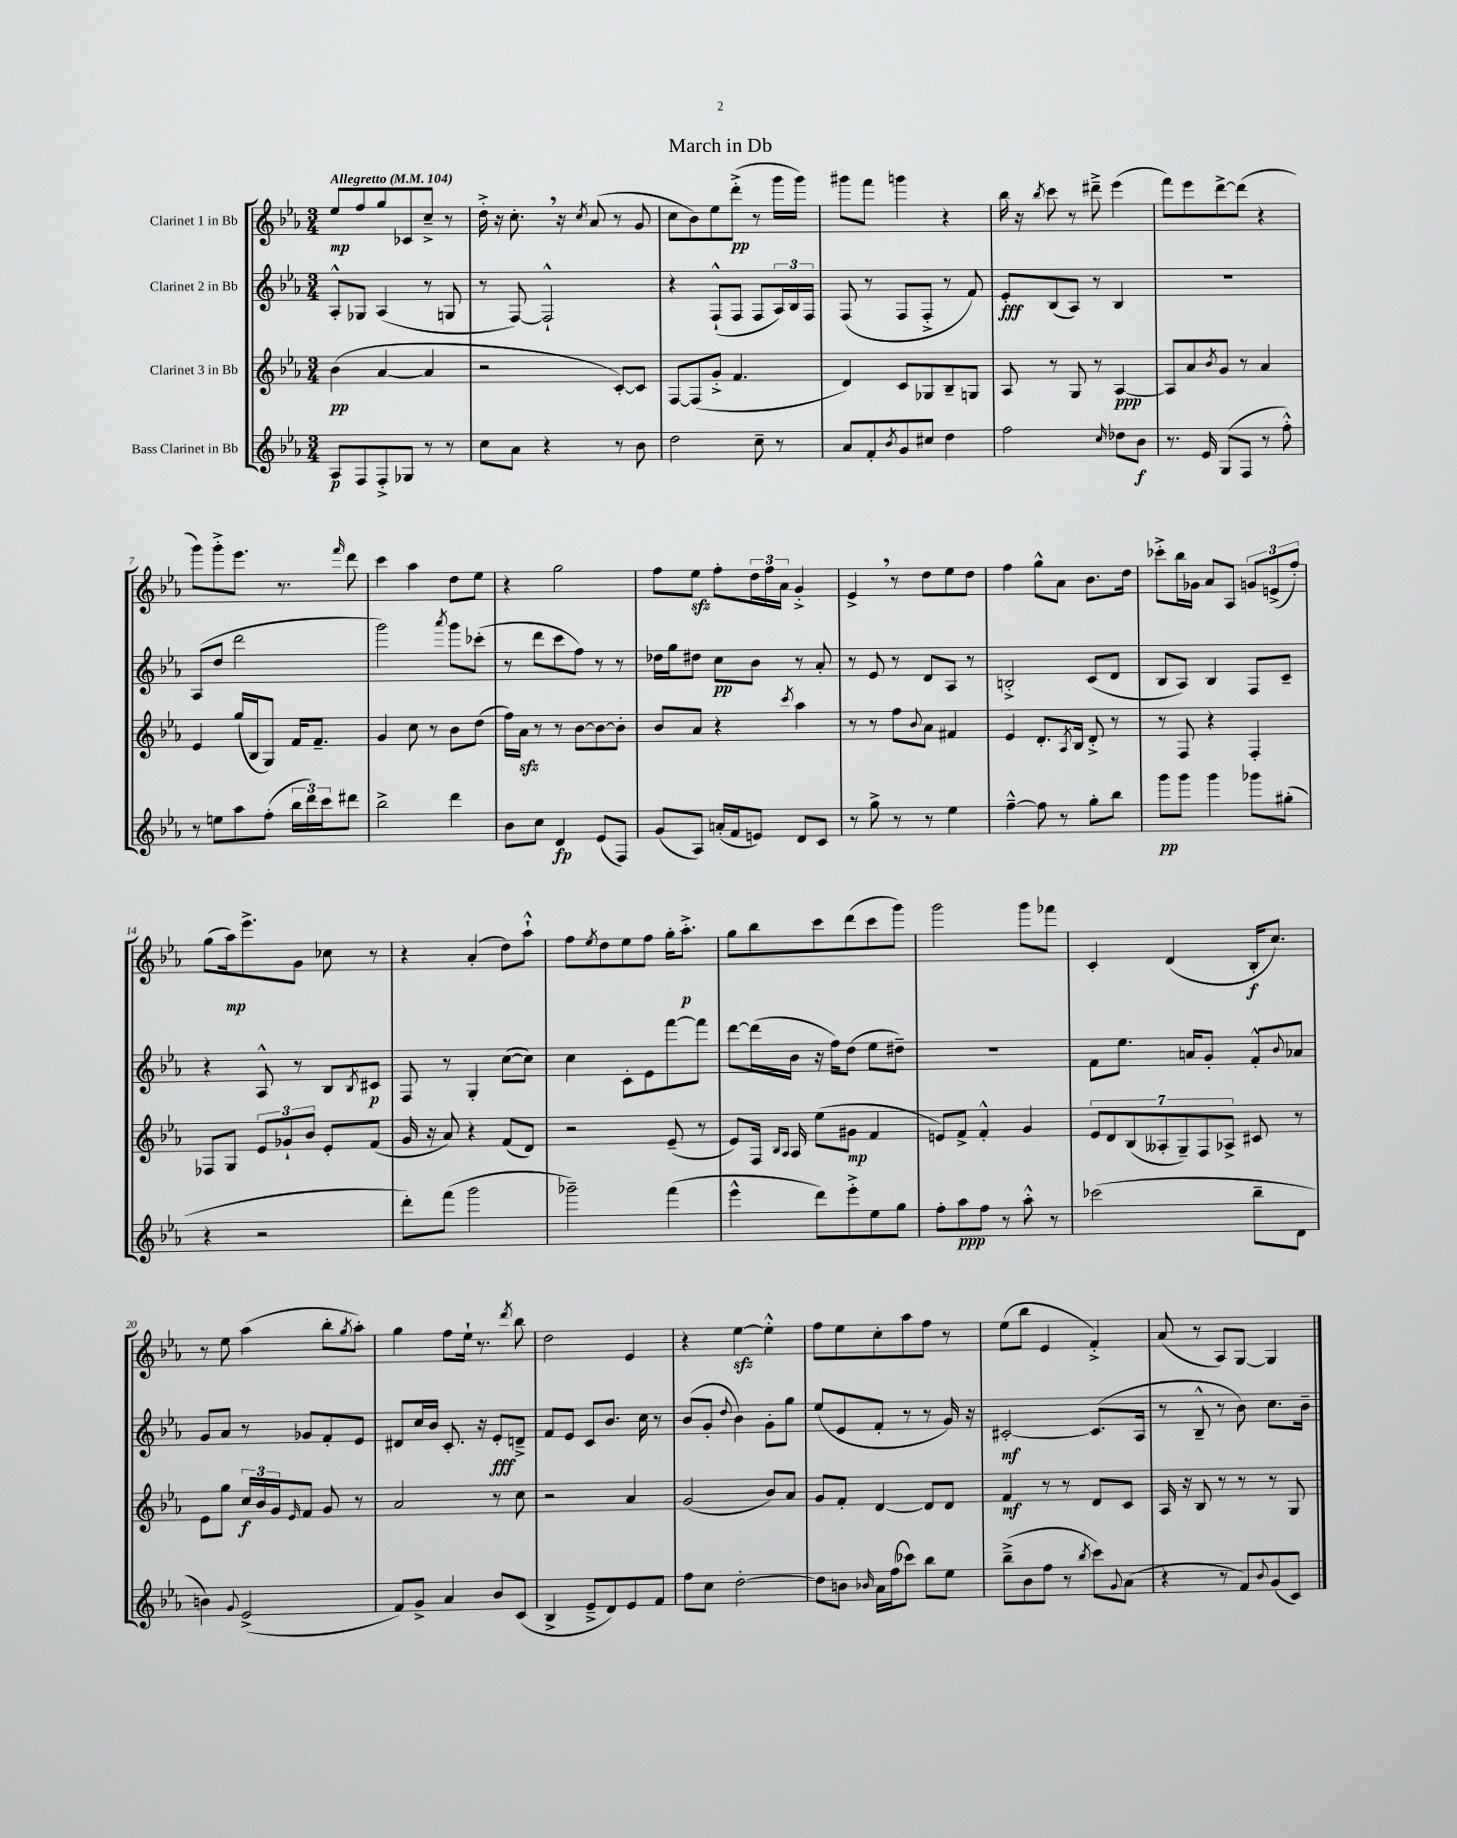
\header { title = "March in Db" }
<<
\new StaffGroup <<
\new Staff = "s0" \with { instrumentName = "Clarinet 1 in Bb" } {
    \clef treble \key ees \major \numericTimeSignature \time 3/4 \tempo "Allegretto" 4 = 104
    ees''8\mp f''8 g''8 ces'8 c''8---> r8 |
    d''16-.-> r16 c''8.-. \breathe r16 \acciaccatura { c''8 } aes'8( r8 g'8 |
    c''8 bes'8) ees''8 d'''8-.->\pp( r8 g'''16 g'''16) |
    gis'''8 f'''8 g'''4 r4 |
    bes''16 r16 \acciaccatura { bes''8 } c'''8 r8 dis'''8---> ees'''4( |
    f'''8) ees'''8 d'''8~-> d'''8( r4 |
    g'''8) g'''8-.-> ees'''8. r8. \grace { f'''16 } d'''8 |
    c'''4 aes''4 d''8 ees''8 |
    r4 g''2 |
    f''8 ees''8\sfz f''8-. \tuplet 3/2 { d''16 f''16 aes'16 } g'4-.-> |
    ees'4-> \breathe r8 d''8 ees''8 d''8 |
    f''4 g''8-^ aes'8 bes'8. d''16 |
    ces'''8-.-> bes''16 ges'16 aes'8 aes8 \tuplet 3/2 { g'8 e'8->( f''8-.) } |
    g''8( aes''16\mp) ees'''8.-> g'8 ces''8 r8 |
    r4 aes'4-.( d''8) aes''8-!-^ |
    f''8 \acciaccatura { ees''8 } d''8 ees''8 f''8 g''16-. aes''8.-.->\p |
    g''8 bes''8 c'''8 d'''8( c'''8 g'''8) |
    g'''2 g'''8 fes'''8 |
    c'4-. d'4( bes16-.\f c''8.) |
    r8 ees''8 aes''4( bes''8-. \acciaccatura { g''8 } aes''8-.) |
    g''4 f''8 ees''16-! r8. \acciaccatura { d'''8 } bes''8 |
    d''2 ees'4 |
    r4 ees''4~\sfz ees''4-.-^ |
    f''8 ees''8 c''8-. aes''8 f''8 r8 |
    ees''8( bes''8 ees'4 f'4-.->) |
    aes'8( r8 aes8) g8~ g4 \bar "|." |
}
\new Staff = "s1" \with { instrumentName = "Clarinet 2 in Bb" } {
    \clef treble \key ees \major \numericTimeSignature \time 3/4
    aes8-.-^ ges8 aes4( r8 g8 |
    r8 f8~) f2-!-^ |
    r4 f8-!-^( f8 f8 \tuplet 3/2 { aes16) bes16 f16 } |
    f8( r8 f8 f8-.-> r8 f'8) |
    ees'8-.\fff bes8( aes8) r8 bes4 |
    R2. |
    aes8( d''8 d'''2 |
    g'''2) \acciaccatura { aes'''8 } g'''8 ces'''8-.( |
    r8 d'''8 c'''8 f''8) r8 r8 |
    des''16 g''16 dis''8 c''8\pp bes'8 r8 aes'8-. |
    r8 ees'8 r8 d'8 aes8 r8 |
    b2-.-> c'8( d'8 |
    bes8 aes8) bes4 f8 c'8-- |
    r4 aes8-^ r8 bes8 \acciaccatura { bes8 } cis'8\p |
    f8 r8 g4-. c''8~( c''8) |
    c''4 c'8-. ees'8 f'''8~ f'''8 |
    d'''8~ d'''16( bes'16 r16 f''16) d''8( ees''8 dis''8--) |
    R2. |
    f'8 ees''8. a'16 g'8-. f'8-.-^ \appoggiatura { bes'8 } aes'8 |
    g'8 aes'8 r8 ges'8 f'8-. ees'8 |
    dis'8 c''16 bes'16 c'8.-. r16 ees'8-.\fff d'8---> |
    f'8 ees'8 c'8 bes'8. c''16 r8 |
    bes'8( g'8-. \appoggiatura { d''8 } bes'4) g'8-. g''8 |
    ees''8( ees'8 f'8-. r8 r8 g'16) r16 |
    cis'2~-.\mf cis'8.( aes16 |
    r8 bes8---^ r8 bes'8) c''8. bes'16-- \bar "|." |
}
\new Staff = "s2" \with { instrumentName = "Clarinet 3 in Bb" } {
    \clef treble \key ees \major \numericTimeSignature \time 3/4
    bes'4\pp( aes'4~ aes'4 |
    r2 c'8~-.) c'8 |
    f8~ f8( g'8-.-> f'4. |
    d'4) c'8 ges8 bes8-- g8 |
    aes8 r8 g8 r8 aes4~\ppp |
    aes8 aes'8 \acciaccatura { bes'8 } g'8 r8 aes'4 |
    ees'4 g''16( bes16 g8) f'16 f'8.-- |
    g'4 c''8 r8 bes'8 d''8( |
    f''16) aes'16\sfz r8 r8 bes'8~ bes'8~ bes'8-. |
    bes'8 aes'8 r4 \acciaccatura { c'''8 } aes''4 |
    r8 r8 f''8 \appoggiatura { bes'8 } aes'8 fis'4 |
    ees'4 d'8.-. \acciaccatura { aes8 } bes16 d'8-.-> r8 |
    r8 f8 r4 f4-. |
    fes8 g8 \tuplet 3/2 { ees'8 ges'8-! bes'8 } ees'8-. f'8( |
    g'16 r16 aes'8) r4 f'8( d'8) |
    r2 ees'8--( r8 |
    ees'8) f16 \grace { bes16 aes16 } aes16 ees''8( gis'8\mp f'4 |
    e'8) f'8-> f'4-.-^ g'4 |
    \tuplet 7/4 { ees'8 d'8 bes8( aeses8-. g8--) f8 aes8-> } cis'8 r8 |
    ees'8 g''8 \tuplet 3/2 { c''16\f bes'16 g'16 } \grace { ees'16 } f'8 g'8 r8 |
    aes'2 r8 c''8 |
    r2 aes'4 |
    g'2( bes'8) aes'8 |
    g'8 f'8-. d'4~ d'8 d'8 |
    f'4\mf r8 r8 d'8 c'8 |
    aes16 r16 bes8 r8 r8 r8 g8 \bar "|." |
}
\new Staff = "s3" \with { instrumentName = "Bass Clarinet in Bb" } {
    \clef treble \key ees \major \numericTimeSignature \time 3/4
    aes8\p f8 f8-.-> ges8 r8 r8 |
    c''8 aes'8 r4 r8 bes'8 |
    d''2 c''8-- r8 |
    aes'8 f'8-. \acciaccatura { bes'8 } g'8 cis''8 d''4 |
    f''2 \grace { c''16 } des''8 bes'8\f |
    r8. ees'16 g8( f8 r8 f''8-.-^) |
    r8 e''8 aes''8 f''8-.( \tuplet 3/2 { bes''16 d'''16) c'''16 } dis'''8 |
    bes''2-> d'''4 |
    bes'8 c''8 d'4\fp ees'8( f8) |
    g'8( aes8) a'16-.( f'16 e'8) d'8 c'8 |
    r8 g''8-> r8 r8 ees''4 |
    f''4~---^ f''8 r8 g''8-. bes''8 |
    g'''8\pp g'''8 g'''4 ges'''8 gis''8-.( |
    r4 r2 |
    d'''8-.) f'''8( g'''2 |
    ges'''2--) f'''4( |
    ees'''4-^ d'''8) ees'''8-.-> ees''8 g''8 |
    f''8-. aes''8\ppp f''8 r8 aes''8-.-^ r8 |
    ces'''2( bes''8-- d'8 |
    b'4) \appoggiatura { g'8 } ees'2->( |
    f'8) g'8-> aes'4 bes'8 c'8( |
    bes4-> ees'8---> d'8) ees'8 f'8 |
    f''8 c''8 d''2~-. |
    d''8 b'8 \grace { bes'16 } aes'16 f''16( ces'''8) bes''8 ees''8 |
    bes''8--->( bes'8 f''8 r8 \acciaccatura { bes''8 } c'''8) \appoggiatura { g'8 } aes'8( |
    r4 r8 f'8) \appoggiatura { bes'8 } g'8( c'8) \bar "|." |
}
>>
>>
